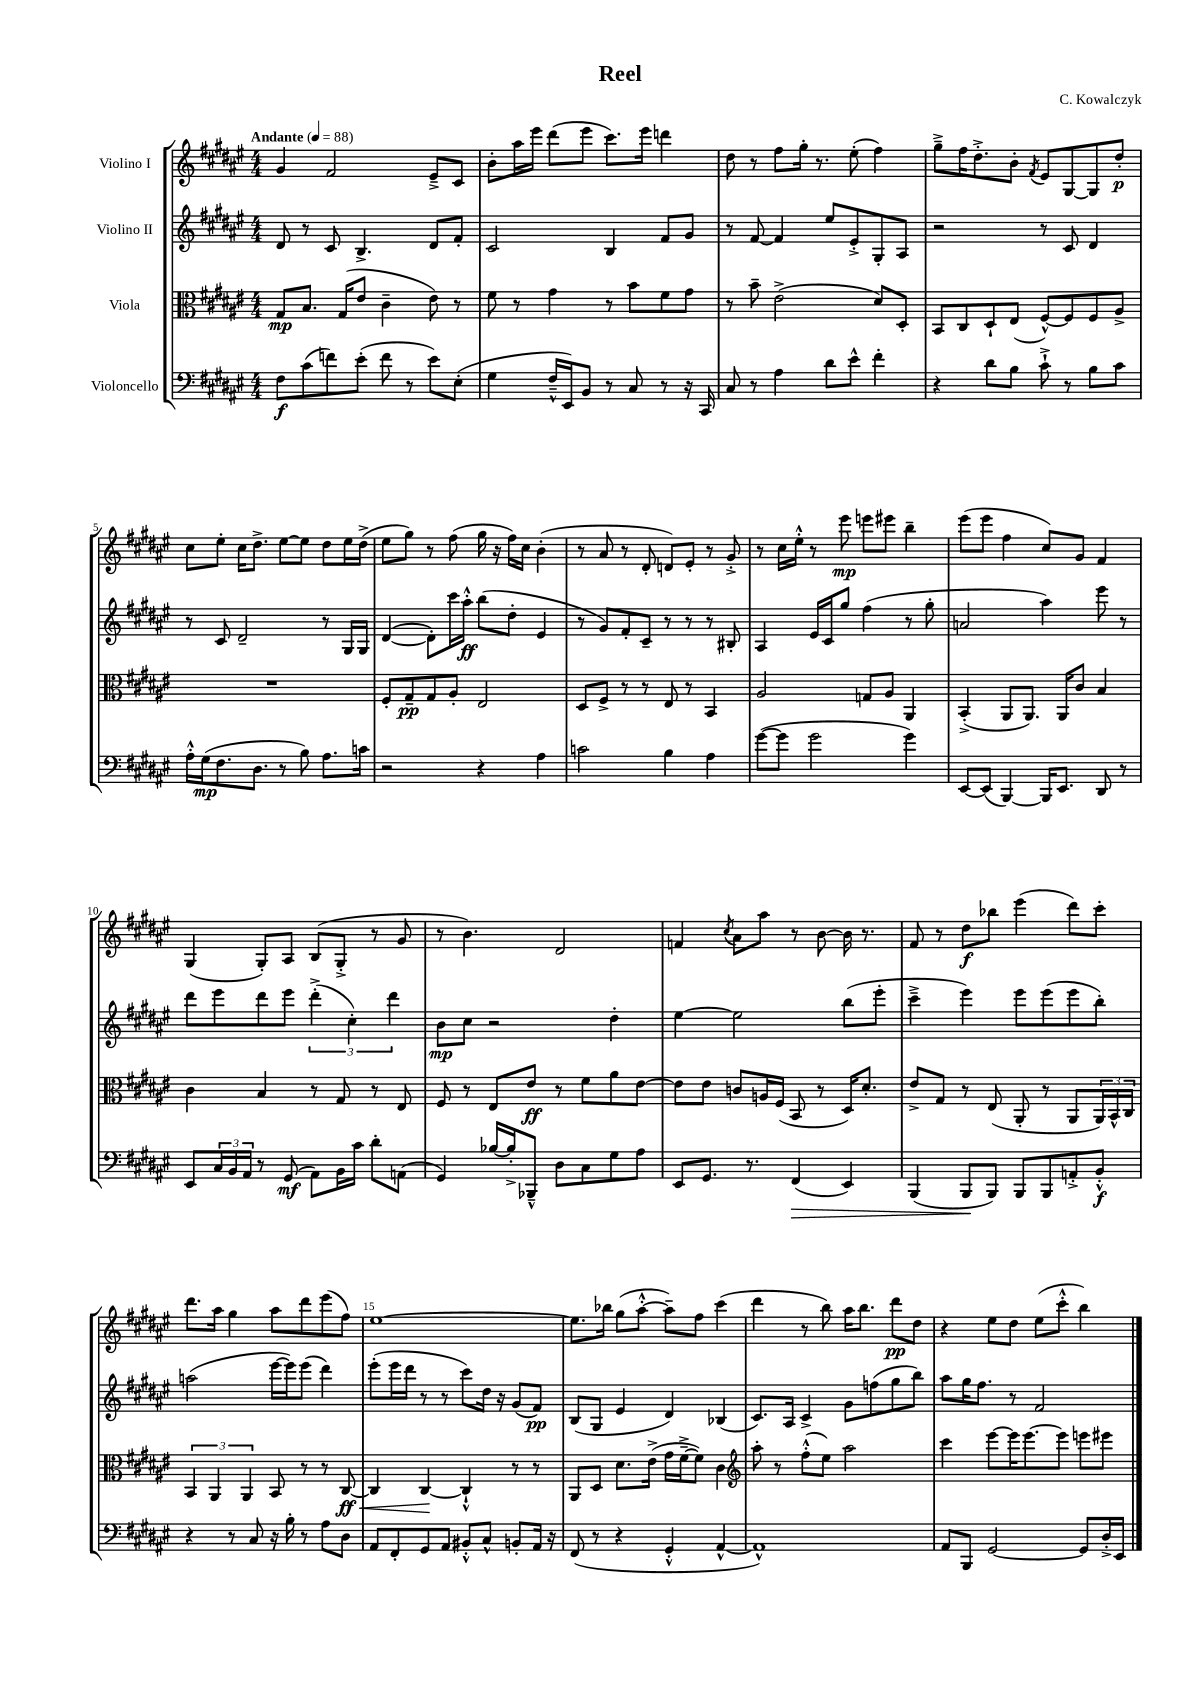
\header { title = "Reel" composer = "C. Kowalczyk" }
<<
\new StaffGroup <<
\new Staff = "s0" \with { instrumentName = "Violino I" } {
    \clef treble \key fis \major \numericTimeSignature \time 4/4 \tempo "Andante" 4 = 88
    gis'4 fis'2 eis'8---> cis'8 |
    b'8-. ais''16 eis'''16 dis'''8( eis'''8 cis'''8.) eis'''16 d'''4 |
    dis''8 r8 fis''8 gis''16-. r8. eis''8-.( fis''4) |
    gis''8---> fis''16 dis''8.-.-> b'8-. \acciaccatura { fis'8 } eis'8 gis8~ gis8 dis''8-.\p |
    cis''8 eis''8-. cis''16 dis''8.-> eis''8~ eis''8 dis''8 eis''16 dis''16->( |
    eis''8 gis''8) r8 fis''8( gis''16 r16 fis''16) cis''16 b'4-.( |
    r8 ais'8 r8 dis'8-. d'8) eis'8-. r8 gis'8-.-> |
    r8 cis''16 eis''16-.-^ r8 eis'''8\mp e'''8 eis'''8 b''4-- |
    eis'''8( eis'''8 fis''4 cis''8) gis'8 fis'4 |
    gis4( gis8-.) ais8 b8( gis8-.-> r8 gis'8 |
    r8 b'4.) dis'2 |
    f'4 \acciaccatura { cis''8 } ais'8 ais''8 r8 b'8~ b'16 r8. |
    fis'8 r8 dis''8\f bes''8 eis'''4( dis'''8) cis'''8-. |
    dis'''8. ais''16 gis''4 ais''8 dis'''8 eis'''8( fis''8) |
    eis''1~ |
    eis''8. bes''16 gis''8( ais''8~-.-^ ais''8--) fis''8 cis'''4( |
    dis'''4 r8 b''8) ais''16 b''8. dis'''8\pp dis''8 |
    r4 eis''8 dis''8 eis''8( cis'''8-.-^ b''4) \bar "|." |
}
\new Staff = "s1" \with { instrumentName = "Violino II" } {
    \clef treble \key fis \major \numericTimeSignature \time 4/4
    dis'8 r8 cis'8 b4.-> dis'8 fis'8-. |
    cis'2 b4 fis'8 gis'8 |
    r8 fis'8~ fis'4 eis''8 eis'8-.-> gis8-. ais8 |
    r2 r8 cis'8 dis'4 |
    r8 cis'8 dis'2-- r8 gis16 gis16 |
    dis'4~( dis'8-.) cis'''16 ais''16-.-^\ff b''8( dis''8-. eis'4 |
    r8 gis'8) fis'8-. cis'8-- r8 r8 r8 bis8-. |
    ais4 eis'16 cis'16 gis''8 fis''4( r8 gis''8-. |
    a'2 ais''4) eis'''8 r8 |
    dis'''8 eis'''8 dis'''8 eis'''8 \tuplet 3/2 { dis'''4-.->( cis''4-.) dis'''4 } |
    b'8\mp cis''8 r2 dis''4-. |
    eis''4~ eis''2 b''8( eis'''8-. |
    cis'''4---> eis'''4) eis'''8 eis'''8( eis'''8 b''8-.) |
    a''2( eis'''16~ eis'''16) eis'''8( dis'''4) |
    eis'''8-.( eis'''16 dis'''16 r8 r8 cis'''8) dis''16 r16 gis'8( fis'8\pp) |
    b8( gis8 eis'4 dis'4) bes4( |
    cis'8.) ais16 cis'4-> gis'8 f''8( gis''8 b''8) |
    ais''8 gis''16 fis''8. r8 fis'2 \bar "|." |
}
\new Staff = "s2" \with { instrumentName = "Viola" } {
    \clef alto \key fis \major \numericTimeSignature \time 4/4
    gis8\mp b8. gis16( eis'8 cis'4-- eis'8) r8 |
    fis'8 r8 gis'4 r8 b'8 fis'8 gis'8 |
    r8 b'8-- eis'2->( dis'8) dis8-. |
    b,8 cis8 dis8-! eis8( fis8~-^) fis8 fis8 ais8-> |
    R1 |
    fis8-. gis8--\pp gis8 ais8-. eis2 |
    dis8 fis8-> r8 r8 eis8 r8 b,4 |
    ais2 g8 ais8 ais,4 |
    b,4-.->( ais,8 ais,8.) ais,16 cis'8 b4 |
    cis'4 b4 r8 gis8 r8 eis8 |
    fis8 r8 eis8 eis'8\ff r8 fis'8 ais'8 eis'8~ |
    eis'8 eis'8 c'8 a16 fis16( b,8 r8 dis16) dis'8.-. |
    eis'8-> gis8 r8 eis8( ais,8-. r8 ais,8 \tuplet 3/2 { ais,16) b,16-^ cis16 } |
    \tuplet 3/2 { b,4 ais,4 ais,4 } b,8 r8 r8 cis8~\ff\< |
    cis4 cis4~\! cis4-!-^ r8 r8 |
    ais,8 dis8 dis'8. eis'16->( gis'16 fis'16~---> fis'8) cis'4 |
    \clef treble ais''8-. r8 fis''8-.-^( eis''8) ais''2 |
    cis'''4 eis'''8~ eis'''16 eis'''8.~ eis'''8 e'''8 eis'''8 \bar "|." |
}
\new Staff = "s3" \with { instrumentName = "Violoncello" } {
    \clef bass \key fis \major \numericTimeSignature \time 4/4
    fis8\f cis'8( f'8) eis'8-.( f'8 r8 eis'8) eis8-.( |
    gis4 fis16---^ eis,16) b,8 r8 cis8 r8 r16 cis,16 |
    cis8 r8 ais4 dis'8 eis'8-^ fis'4-. |
    r4 dis'8 b8 cis'8-!-> r8 b8 cis'8 |
    ais16-.-^ gis16\mp( fis8. dis8. r8 b8) ais8. c'16 |
    r2 r4 ais4 |
    c'2 b4 ais4 |
    gis'8~( gis'8 gis'2 gis'4) |
    eis,8~ eis,8( b,,4~) b,,16 eis,8. dis,8 r8 |
    eis,8 \tuplet 3/2 { cis16 b,16 ais,16 } r8 gis,8\mf( ais,8) b,16 cis'16 dis'8-. a,8( |
    gis,4) bes16~ bes16-.-> bes,,8---^ dis8 cis8 gis8 ais8 |
    eis,8 gis,8. r8. fis,4\>( eis,4) |
    b,,4( b,,8\! b,,8) b,,8 b,,8 a,8-.-> b,8-.-^\f |
    r4 r8 cis8 r16 b16-. r8 ais8 dis8 |
    ais,8 fis,8-. gis,8 ais,8 bis,8-.-^ cis8-^ b,8-. ais,16 r16 |
    fis,8( r8 r4 gis,4-.-^ ais,4~-^ |
    ais,1-^) |
    ais,8 b,,8 gis,2~ gis,8 dis16-.-> eis,16 \bar "|." |
}
>>
>>
\layout { \context { \Score \override BarNumber.break-visibility = ##(#f #t #t) barNumberVisibility = #(every-nth-bar-number-visible 5) } }
